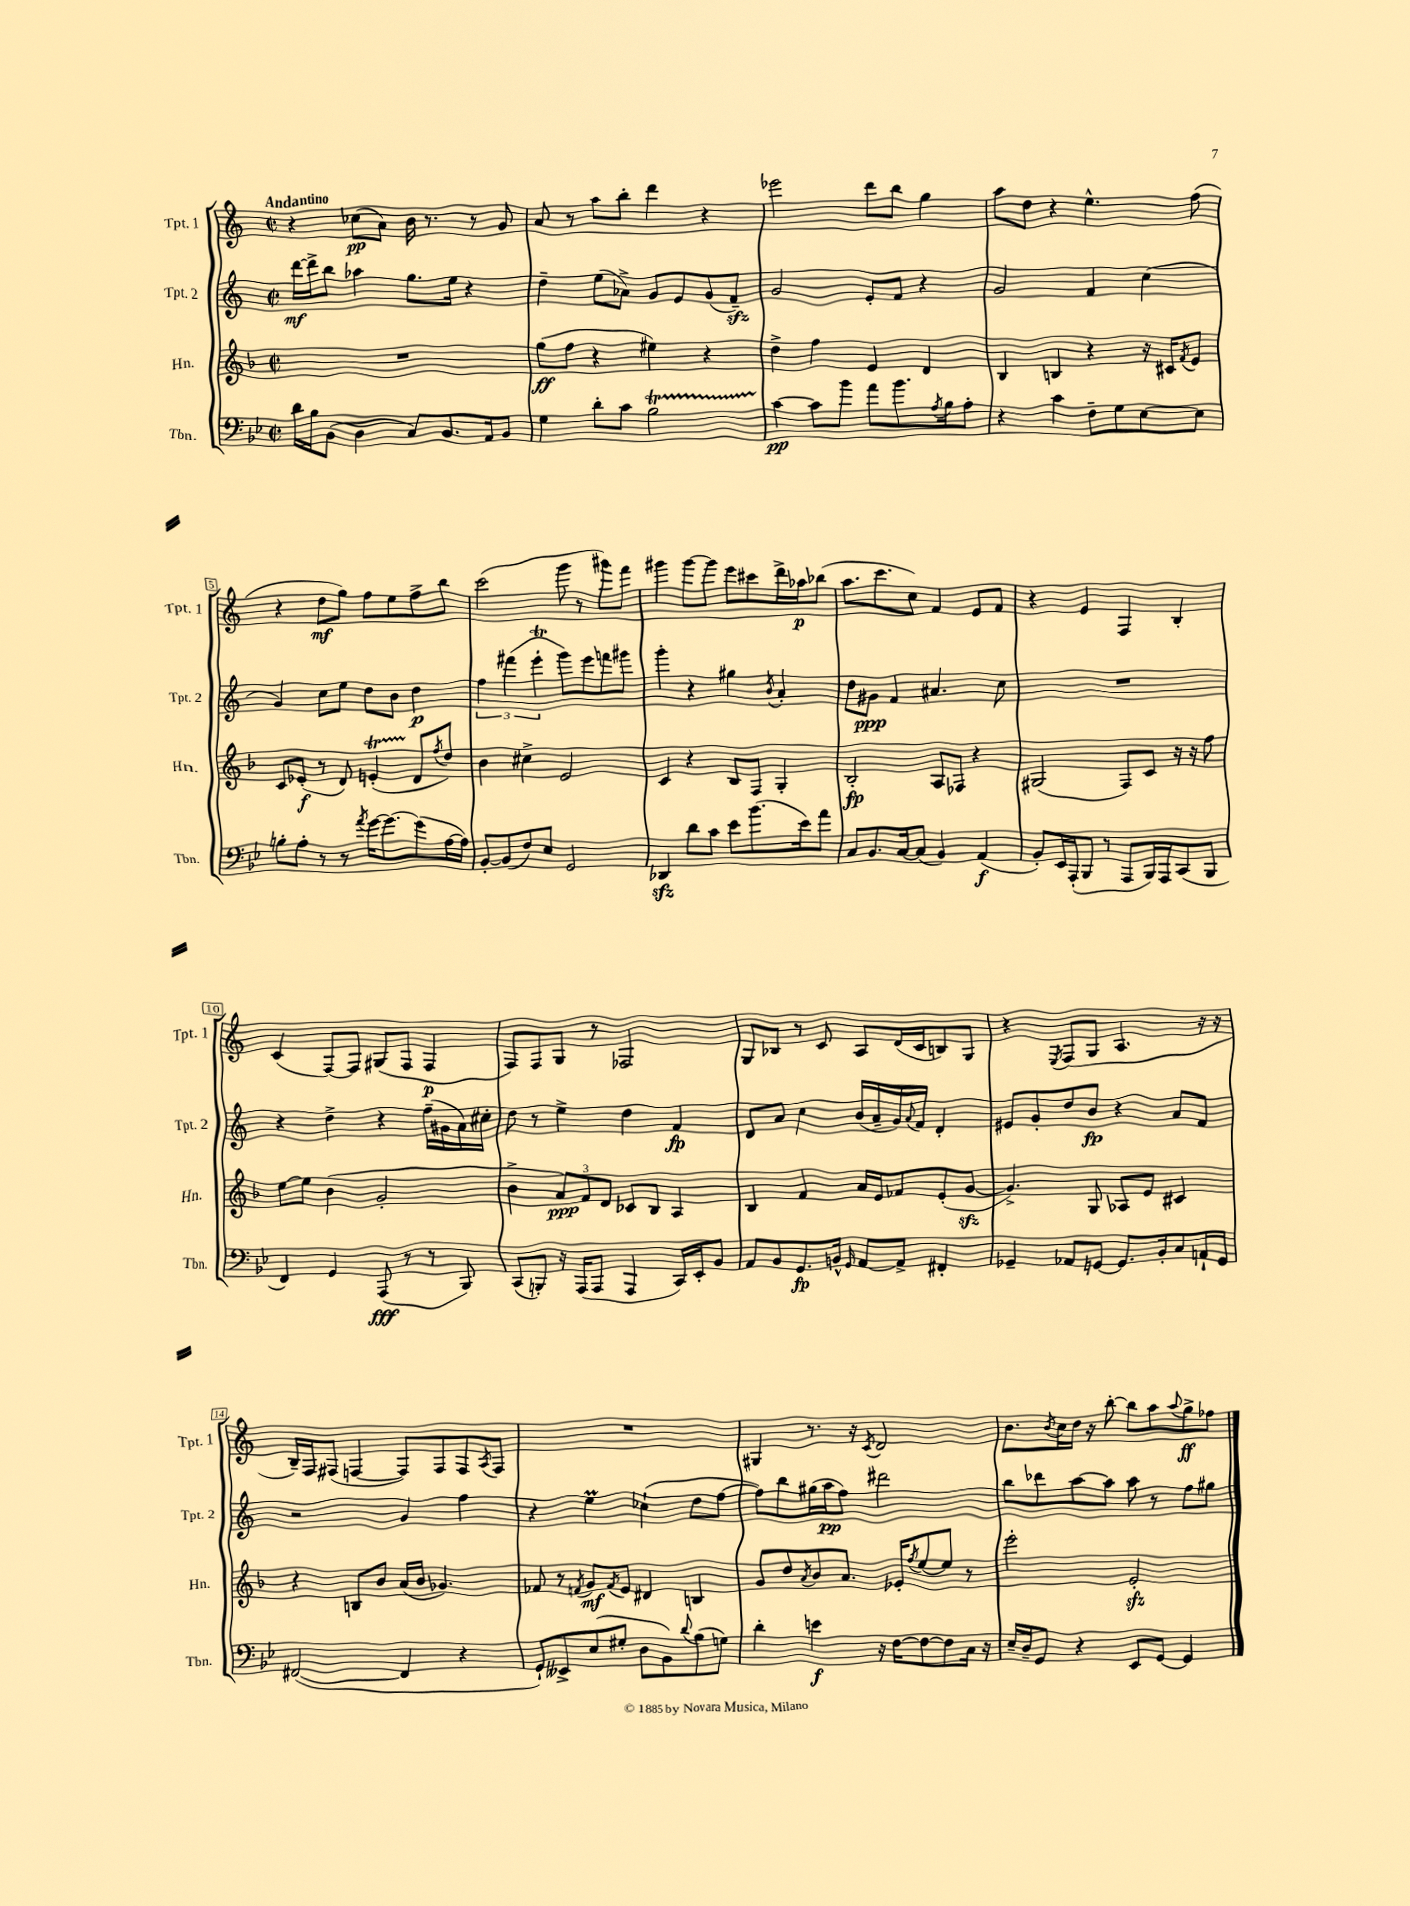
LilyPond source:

<<
\new StaffGroup <<
\new Staff = "s0" \with { instrumentName = "Tpt. 1" shortInstrumentName = "Tpt. 1" } {
    \clef treble \key c \major \defaultTimeSignature \time 2/2 \tempo "Andantino"
    r4 ces''8\pp( a'8) b'16 r8. r8 g'8 |
    a'8 r8 a''8 b''8-. d'''4 r4 |
    ees'''2 d'''8 b''8 g''4 |
    a''8 d''8 r4 e''4.-^ f''8( |
    r4 d''8\mf g''8) f''8 e''8 f''8-> b''8 |
    c'''2( g'''8 r8 gis'''8) f'''8 |
    gis'''4 gis'''8~ gis'''8 e'''8 cis'''8 d'''16-> aes''16\p bes''8( |
    a''8. c'''8. c''8) f'4 e'8 f'8 |
    r4 e'4 f4 b4-. |
    c'4( f8~) f8 gis8( f8 f4\p |
    f8) f8 g8 r8 fes2 |
    g8 bes8 r8 c'8 a8 d'16( c'16 b8) g8 |
    r4 \acciaccatura { e8 } f8( g8 a4. r16 r16 |
    b16--) f16 fis8( f4~ f8) f8 f8 \acciaccatura { a8 } f8 |
    R1 |
    gis4 r8. r16 \acciaccatura { c'8 } d'2 |
    b'8. \acciaccatura { b'8 } c''16 d''16 r16 b''8~-. b''8 a''8 \appoggiatura { a''8 } g''8->\ff fes''8 \bar "|." |
}
\new Staff = "s1" \with { instrumentName = "Tpt. 2" shortInstrumentName = "Tpt. 2" } {
    \clef treble \key c \major \defaultTimeSignature \time 2/2
    d'''16~\mf d'''16-> b''8 aes''4 g''8. e''16 r4 |
    d''4-- e''8( aes'8->) g'8 e'8 g'8( f'8--\sfz) |
    g'2 e'8-. f'8 r4 |
    g'2 f'4 c''4( |
    g'4) c''8 e''8 d''8 b'8 d''4\p |
    \tuplet 3/2 { f''4 fis'''4( e'''4-.\trill } g'''8) e'''8 f'''8 gis'''8 |
    g'''4-. r4 gis''4 \acciaccatura { b'8 } a'4-. |
    d''8 gis'8\ppp f'4 ais'4. c''8 |
    R1 |
    r4 d''4-> r4 f''16--( gis'16 a'16) cis''16-. |
    d''8 r8 e''4-> d''4 f'4\fp |
    d'8 a'8 c''4 b'16( a'16-- g'16) \appoggiatura { a'8 } f'16 d'4-. |
    eis'8 g'8-. d''8 b'8\fp r4 a'8 f'8 |
    r2 g'4 f''4 |
    r4 e''4\prall ces''4-!( d''8 f''8~ |
    f''8) b''8 gis''16( a''16\pp f''8) dis'''2 |
    b''8 des'''8 a''8~ a''8 a''8 r8 f''8 gis''8 \bar "|." |
}
\new Staff = "s2" \with { instrumentName = "Hn." shortInstrumentName = "Hn." } {
    \clef treble \key f \major \defaultTimeSignature \time 2/2
    R1 |
    g''8\ff( f''8 r4 eis''4) r4 |
    d''4-> f''4 e'4 d'4 |
    bes4 b4 r4 r16 cis'16 \acciaccatura { f'8 } e'8 |
    c'8 ees'8-.\f( r8 d'8) e'4-.\startTrillSpan( d'8\stopTrillSpan \acciaccatura { f''8 } d''8) |
    bes'4 cis''4-> e'2 |
    c'4 r4 bes8 f8 g4-. |
    bes2-.\fp a8 fes8 r4 |
    gis2( f8) c'8 r16 r16 f''8 |
    e''8~ e''8 bes'4( g'2-. |
    bes'4-> \tuplet 3/2 { a'8\ppp) f'8 d'8 } ces'8 bes8 a4 |
    bes4 f'4 a'16 e'16 fes'8 e'8-.( g'8~\sfz |
    g'4.->) g8 aes8 e'8 cis'4 |
    r4 b8 bes'8 a'16( bes'16 ges'4.) |
    fes'8 r8 \acciaccatura { f'8 } g'8\mf \acciaccatura { f'8 } e'8 dis'4 b4 |
    g'8 d''8 \acciaccatura { a'8 } bes'8 a'8. ees'16-. \acciaccatura { f''8 } e''8~ e''8 r8 |
    e'''2-. e'2-.\sfz \bar "|." |
}
\new Staff = "s3" \with { instrumentName = "Tbn." shortInstrumentName = "Tbn." } {
    \clef bass \key bes \major \defaultTimeSignature \time 2/2
    d'16 bes16 bes,8( d4 c8) bes,8. a,16 bes,8 |
    g4 d'8-. c'8 bes2\startTrillSpan |
    c'4~\stopTrillSpan\pp c'8 bes'8 a'8 bes'8. \acciaccatura { a8 } bes16 a8-. |
    r4 c'4 f8-- g8 ees8~ ees8 |
    b8-. a8-. r8 r8 \acciaccatura { a'8 } g'16~ g'8.~ g'8( a16~ a16) |
    bes,8~-. bes,8( f8) ees8 g,2 |
    des,4\sfz d'8 c'8 ees'8 bes'8.( ees'16) a'8 |
    c8 bes,8. c16~ c8( bes,4) a,4\f( |
    bes,8-.) ees,16 a,,16-.( bes,,8 r8 a,,8 bes,,16) a,,16 c,8( bes,,8 |
    f,4) g,4 a,,8\fff( r8 r8 bes,,8) |
    c,8( b,,8-.) r16 a,,16( a,,8 a,,4 c,16) ees,16-. bes,8 |
    a,8 bes,8 g,8.\fp b,16-^ \grace { g,16 } a,8~ a,8-> fis,4-. |
    ges,4-- aes,8 g,8~ g,8. bes,16-. c8 a,16-! g,16 |
    fis,2~( fis,4 r4 |
    g,8-!) eeses,8-> ees8( gis8-. d8 bes,8) \appoggiatura { d'8 } bes8( g8) |
    d'4-. e'4\f r16 f16~ f8~ f8 c16 r16 |
    ees16-- d16-- g,8 r4 ees,8 g,8~ g,4 \bar "|." |
}
>>
>>
\layout { \context { \Score \override BarNumber.stencil = #(make-stencil-boxer 0.1 0.3 ly:text-interface::print) } }
